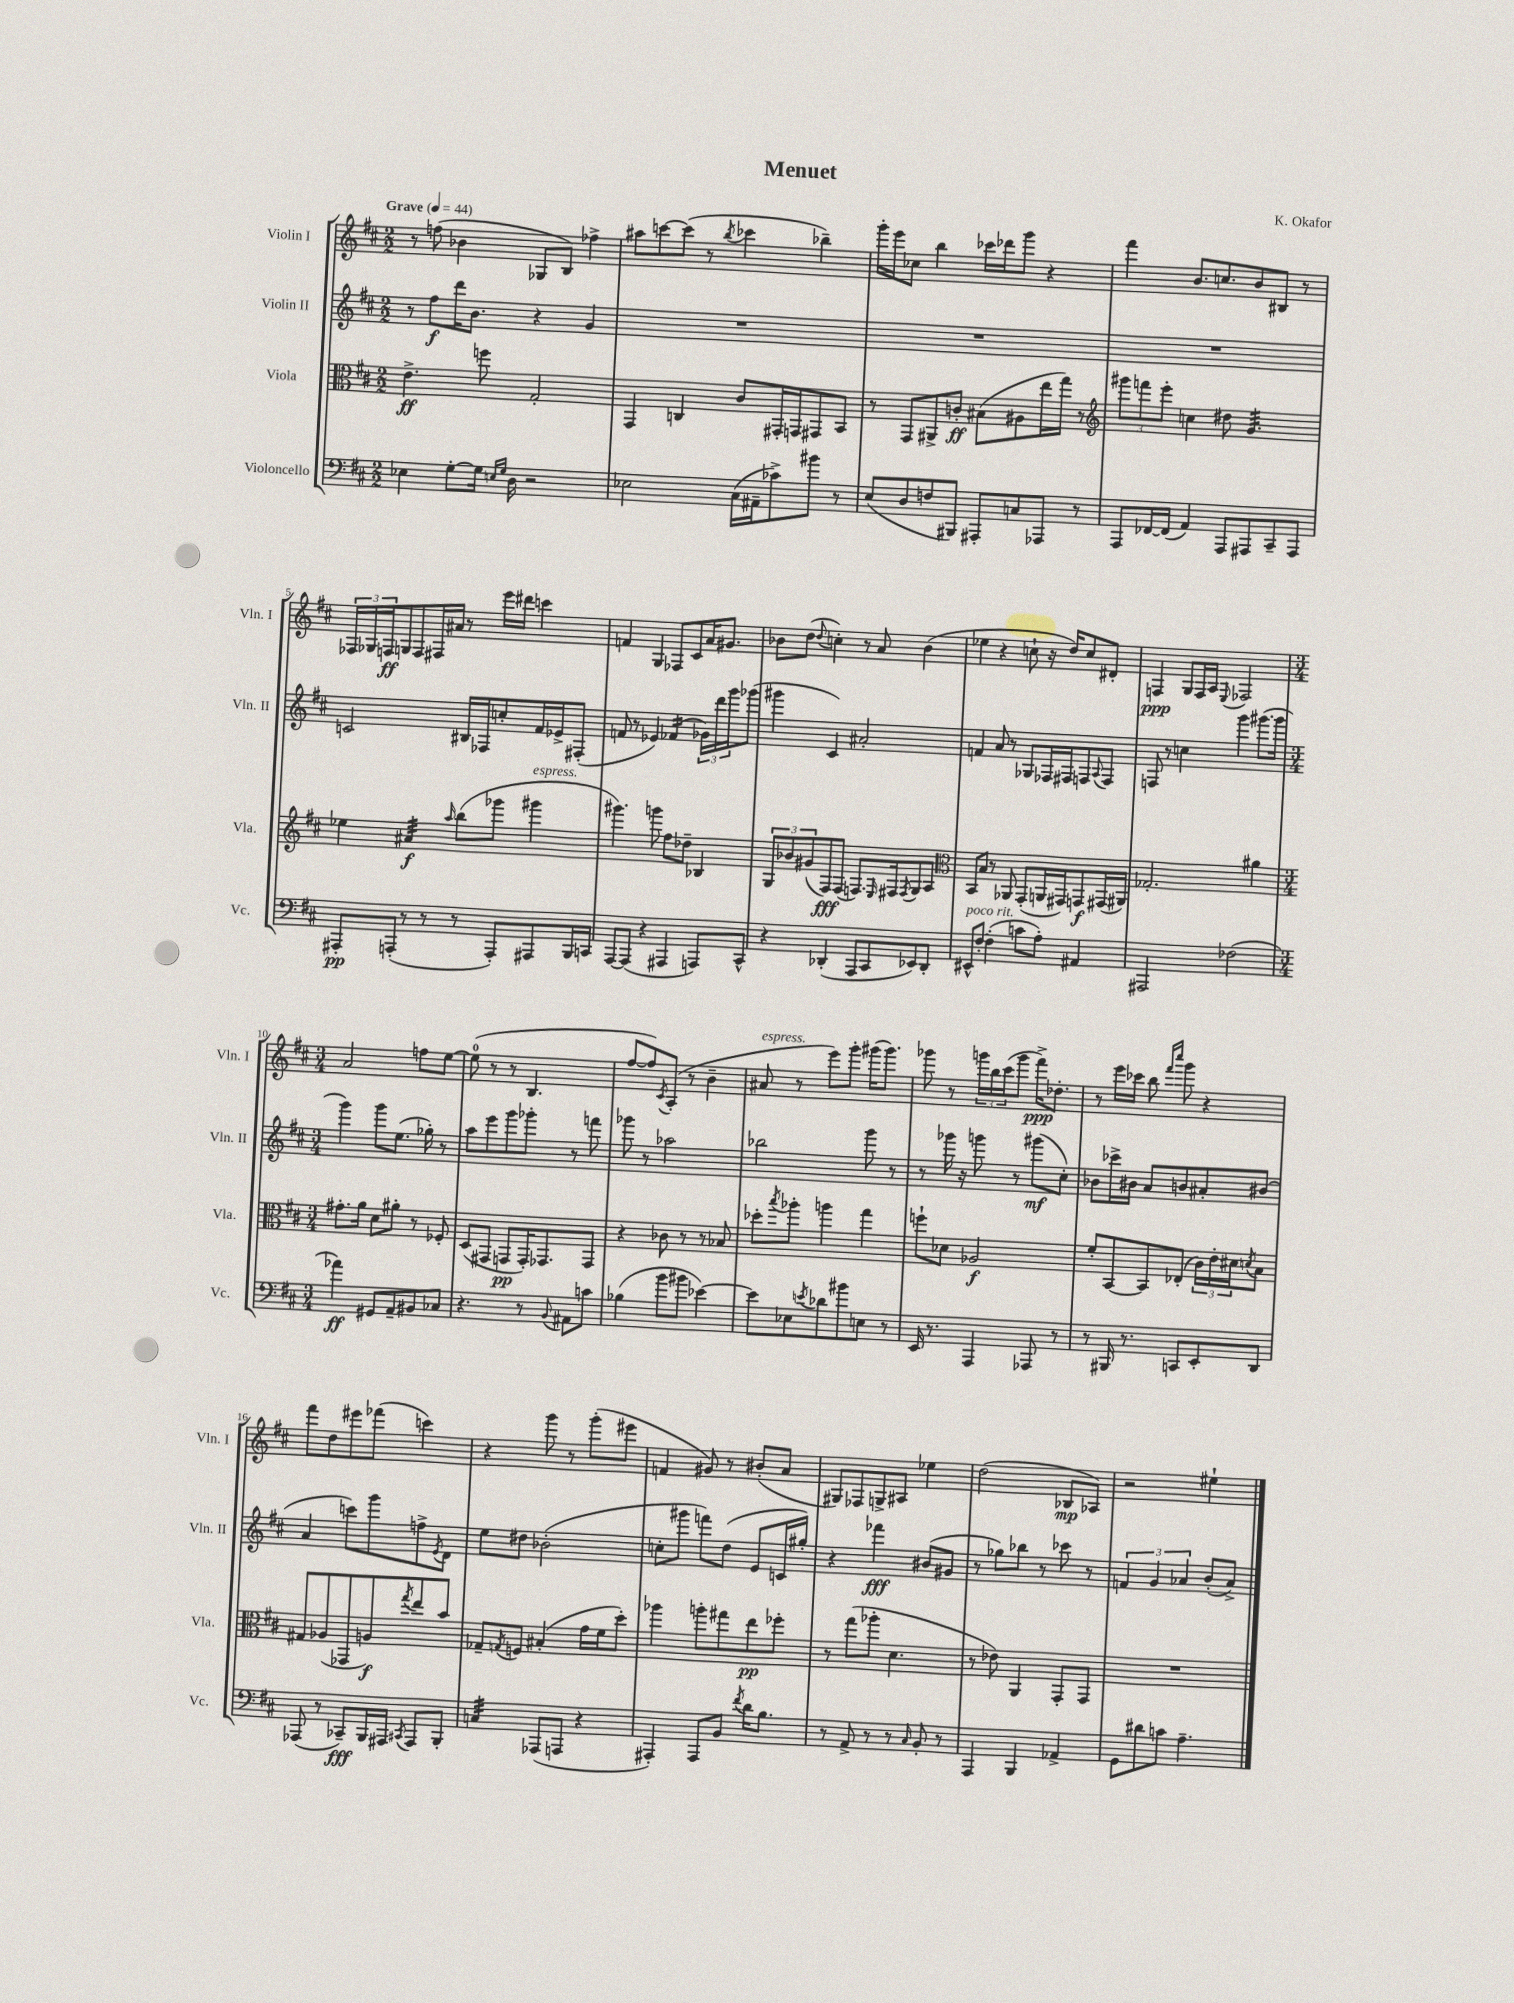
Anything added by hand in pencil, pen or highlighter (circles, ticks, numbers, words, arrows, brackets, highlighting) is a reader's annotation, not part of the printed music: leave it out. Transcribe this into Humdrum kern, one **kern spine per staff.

**kern	**kern	**kern	**kern
*staff4	*staff3	*staff2	*staff1
*clefF4	*clefC3	*clefG2	*clefG2
*k[f#c#]	*k[f#c#]	*k[f#c#]	*k[f#c#]
*M2/2	*M2/2	*M2/2	*M2/2
*MM44	*MM44	*MM44	*MM44
4E-\	4.e^\	8r	8r
.	.	8ff#\L	(8ff\
[8G'\L	.	16ddd\K	4b-\
.	.	8.b\J	.
16G\]Jk	8ff\	.	.
16qqE/LL	.	.	.
16qqG/JJ	.	.	.
16D\	.	.	.
2r	2G'/	4r	8G-/L
.	.	.	8B/J)
.	.	4g/	4ff-^\
=	=	=	=
2E-\	4GG/	1r	8aa#\L
.	.	.	[8ccc\
.	4C/	.	(8ccc\]J
.	.	.	8r
.	.	.	8qbb/
(16C#\LL	8c#/L	.	4ccc-\
16AA#~\J	.	.	.
8c-^\)	16GG#'/L	.	.
.	16GG/J	.	.
8b#\J	8GG#/	.	4bb-~\)
8r	8BB/J	.	.
=	=	=	=
(8E/L	8r	1r	16ggg'\LL
.	.	.	16eee\J
8D/	8GG/L	.	8cc-\J
8F/	8AA#^/	.	4bb\
8BBB#/J)	8c'/J	.	.
8AAA#'/L	(8B#\L	.	16ccc-\LL
.	.	.	16ddd-\J
8C/	8A#\	.	8ggg\J
8AAA-/J	16ee\L	.	4r
.	16gg\JJ)	.	.
8r	8r	.	.
=	=	=	=
*	*clefG2	*	*
8AAA/L	12ggg#\L	1r	4fff#\
.	12fff\	.	.
[16FF-/L	.	.	.
.	12eee'\J	.	.
(16FF-/]JJ	.	.	.
4AA/)	4cc\	.	8.b/L
.	.	.	8.cc/
8AAA/L	8dd#\	.	.
8AAA#/	4.g/	.	8b/
8CC#~/	.	.	8B#/J
8AAA#/J	.	.	8r
=	=	=	=
8AAA#'/L	4ee-\	2c/	24F-/LL
.	.	.	24G-/
.	.	.	24F/J
(8AAA'/J	.	.	8G/
8r	4a#/	.	8F/
8r	.	.	16F#/L
.	.	.	16a#/JJ
.	16qqaa/	.	.
8r	(8bb\L	16B#/LL	8r
.	.	16F-/J	.
8AAA'/L)	8ggg-\J	8cc'/	16eee\LL
.	.	.	16ddd#\JJ
8AAA#/	4ggg#\	16f#/L	4ccc\
.	.	16e-^/J	.
16BBB/L	.	(8F#'/J	.
16CC/JJ	.	.	.
=	=	=	=
[8AAA/L	4.ggg#\)	8f/	4f/
(8AAA/]J	.	8r	.
4r	.	4e-/)	4G/
.	8ggg\	.	.
4AAA#/	8ff#\L	(4f-/	8F-/L
.	8dd-~\J	.	8c#/
8AAA/L)	4B-/	24g-\LL)	16a/K
.	.	24ddd\	.
.	.	.	8.g#/J
.	.	24ggg\J	.
8CC#^^/J	.	(8ggg-\J	.
=	=	=	=
4r	12G/L	4ggg#\	8b-\L
.	12b-/	.	.
.	.	.	(8dd\J
.	(12g#/	.	.
.	.	.	8qqdd/
(4DD-'/	8F#/)	4c#/)	4cc'\)
.	(8F#/J	.	.
8AAA/L	8.F/L)	2a#'/	8r
8CC#/	.	.	8a/
.	16qqE/	.	.
.	16F#/k	.	.
.	8qF#/	.	.
8EE-/)	8G/	.	(4b-\
8DD-'/J	8A/J	.	.
=	=	=	=
*	*clefC3	*	*
8EE#^^/L	8BB/L	4f/	4ee-\
[8F#'/J	8B/J	.	.
(4F#'\]	8r	8a/	4r
.	8AA-/	8r	.
8c\L	(8GG'/L	8G-/L	8cc`\
8A'\J)	16AA/L	16F-/L	16r
.	16GG#/J)	16F#/J	16dd/LK)
4AA#/	8GG/	8F/	8cc/
.	.	8qqA/	.
.	(16GG#/L	8F/J	8d#'/J
.	16AA#/JJ)	.	.
=	=	=	=
2AAA#/	2.G-'/	8F/	4F/
.	.	8r	.
.	.	4cc\	8G/L
.	.	.	16F/L
.	.	.	16A/JJ
.	.	.	8qqE/
(2F-\	.	4ggg\	2F-/
.	4a#\	(8.ggg#\L	.
.	.	16ggg#\Jk	.
=	=	=	=
*M3/4	*M3/4	*M3/4	*M3/4
4a-\)	8.g#'\L	4ggg\)	2a/
.	16a\Jk	.	.
8GG#/L	8d\L	8ggg\L	.
8AA~/	8a#'\J	(8.ee\J	.
8BB#/	8r	.	8ff\L
.	.	16gg-'\)	.
8C-/J	8F-'/	8r	[8ee\J
=	=	=	=
4.r	(8D/L	8aa\L	(8ee\]
.	8GG#/J	8eee\	8r
.	8GG/L	8ggg\	8r
8r	16GG'/K)	8ggg-'\J	4.B/
.	8.GG-/	.	.
8qqBB/	.	.	.
8AA#\L	.	8r	.
8c\J	8GG-/J	8fff\	.
=	=	=	=
(4B-\	4r	8ggg-\	[8ff#/L
.	.	8r	8ff#/])
.	.	.	8qc#/
8b\L	8c-\	2aa-\	(8A'/J
8b#\J	8r	.	8r
[4e-\)	8r	.	4b~\
.	8B-/	.	.
=	=	=	=
8e-\]L	8dd-'\L	2bb-\	8a#/
.	8qbb/	.	.
8E-\	8aa-'\J	.	8r
8qe/	.	.	.
8d-\	4aa\	.	8eee\L)
8b#\	.	.	8ggg'\J
8E\J	4gg\	8ggg\	(16ggg#\LK
.	.	.	8.ggg#\J)
8r	.	8r	.
=	=	=	=
16EE/	8ff`\L	8r	8ggg-\
8.r	.	.	.
.	8d-\J	16ggg-\	8r
.	.	16r	.
4AAA/	2A-/	8ggg\	24ggg\LL
.	.	.	24bb\
.	.	.	(24ccc#\J
.	.	8r	8ggg\J
8AAA-/	.	(8ggg#\L	16fff#^\LK)
.	.	.	8.dd-'\J
8r	.	8cc#'\J)	.
=	=	=	=
8r	8f#'/L	8b-\L	8r
16BBB#/	[8BB/	16ccc-^\L	16eee\LL
8.r	.	16b#\JJ	16ccc-\JJ
.	8BB/]	8a/L	8bb\
.	.	.	16qqfff#/LL
.	.	.	16qqcccc#/JJ
8CC/L	(8E-'/J	8b/	8ggg\
8EE'/	24c#\LL)	8a#'/	4r
.	24e'\	.	.
.	24d#\J	.	.
.	8qd/	.	.
8DD/J	8B\J	(8b#/J	.
=	=	=	=
(8AAA-/	8G#/L	4a/	8fff#\L
8r	(8A-/	.	8dd\
8CC-~/L)	8GG-/	8ccc\L)	8eee#\
16BBB/L	8A/)	8ggg\	(8fff-\J
16AAA#/JJ	.	.	.
8qCC#/	8qgg/	.	.
8AAA#/L	8ee/	8ff^\	4ccc\)
.	.	8qe/	.
8BBB'/J	8b/J	8d\J	.
=	=	=	=
4C/	8G-~/L	8ee\L	4r
.	8qG/	.	.
.	8F/J	8dd#\J	.
(8AAA-/L	(4B#'/	(2b-'\	8ggg\
8AAA/J	.	.	8r
4r	16g\LL	.	(8ggg'\L
.	16f#\J	.	.
.	8dd'\J)	.	8eee#\J
=	=	=	=
4AAA#'/)	4aa-\	8cc'\L	4f/
.	.	8ggg#\J	.
8AAA#/L	8aa'\L	8fff\L)	8g#/)
8BB/J	8gg#\	(8dd\J	8r
8qf#/	.	.	.
16d\LK	8ee\	8e/L	(8b#'/L
8.B\J	.	.	.
.	8ff-'\J	16c/L	8a/J
.	.	16gg#'/JJ)	.
=	=	=	=
8r	8r	4r	8G#/L)
8AA^/	(8gg\L	.	8F-/
8r	8aa-'\J	4fff-\	8G^/
8r	4.d\	.	8A#/J
16qqC#/	.	.	.
8BB'/	.	(8b#/L	4ee-\
8r	.	8g#/J	.
=	=	=	=
4AAA/	8r	8r	(2dd\
.	8e-\)	8gg-\L)	.
4BBB/	4AA/	8bb-\J	.
.	.	8r	.
4AA-^/	8GG'/L	8ccc-\	8B-/L
.	8GG/J	8r	8A-/J)
=	=	=	=
8GG\L	2.r	6f/	2r
8d#\	.	.	.
.	.	6g/	.
8c\J	.	.	.
.	.	6a-/	.
4.A~\	.	.	.
.	.	(8b'/L	4ee#`\
.	.	8a-^/J)	.
==	==	==	==
*-	*-	*-	*-
